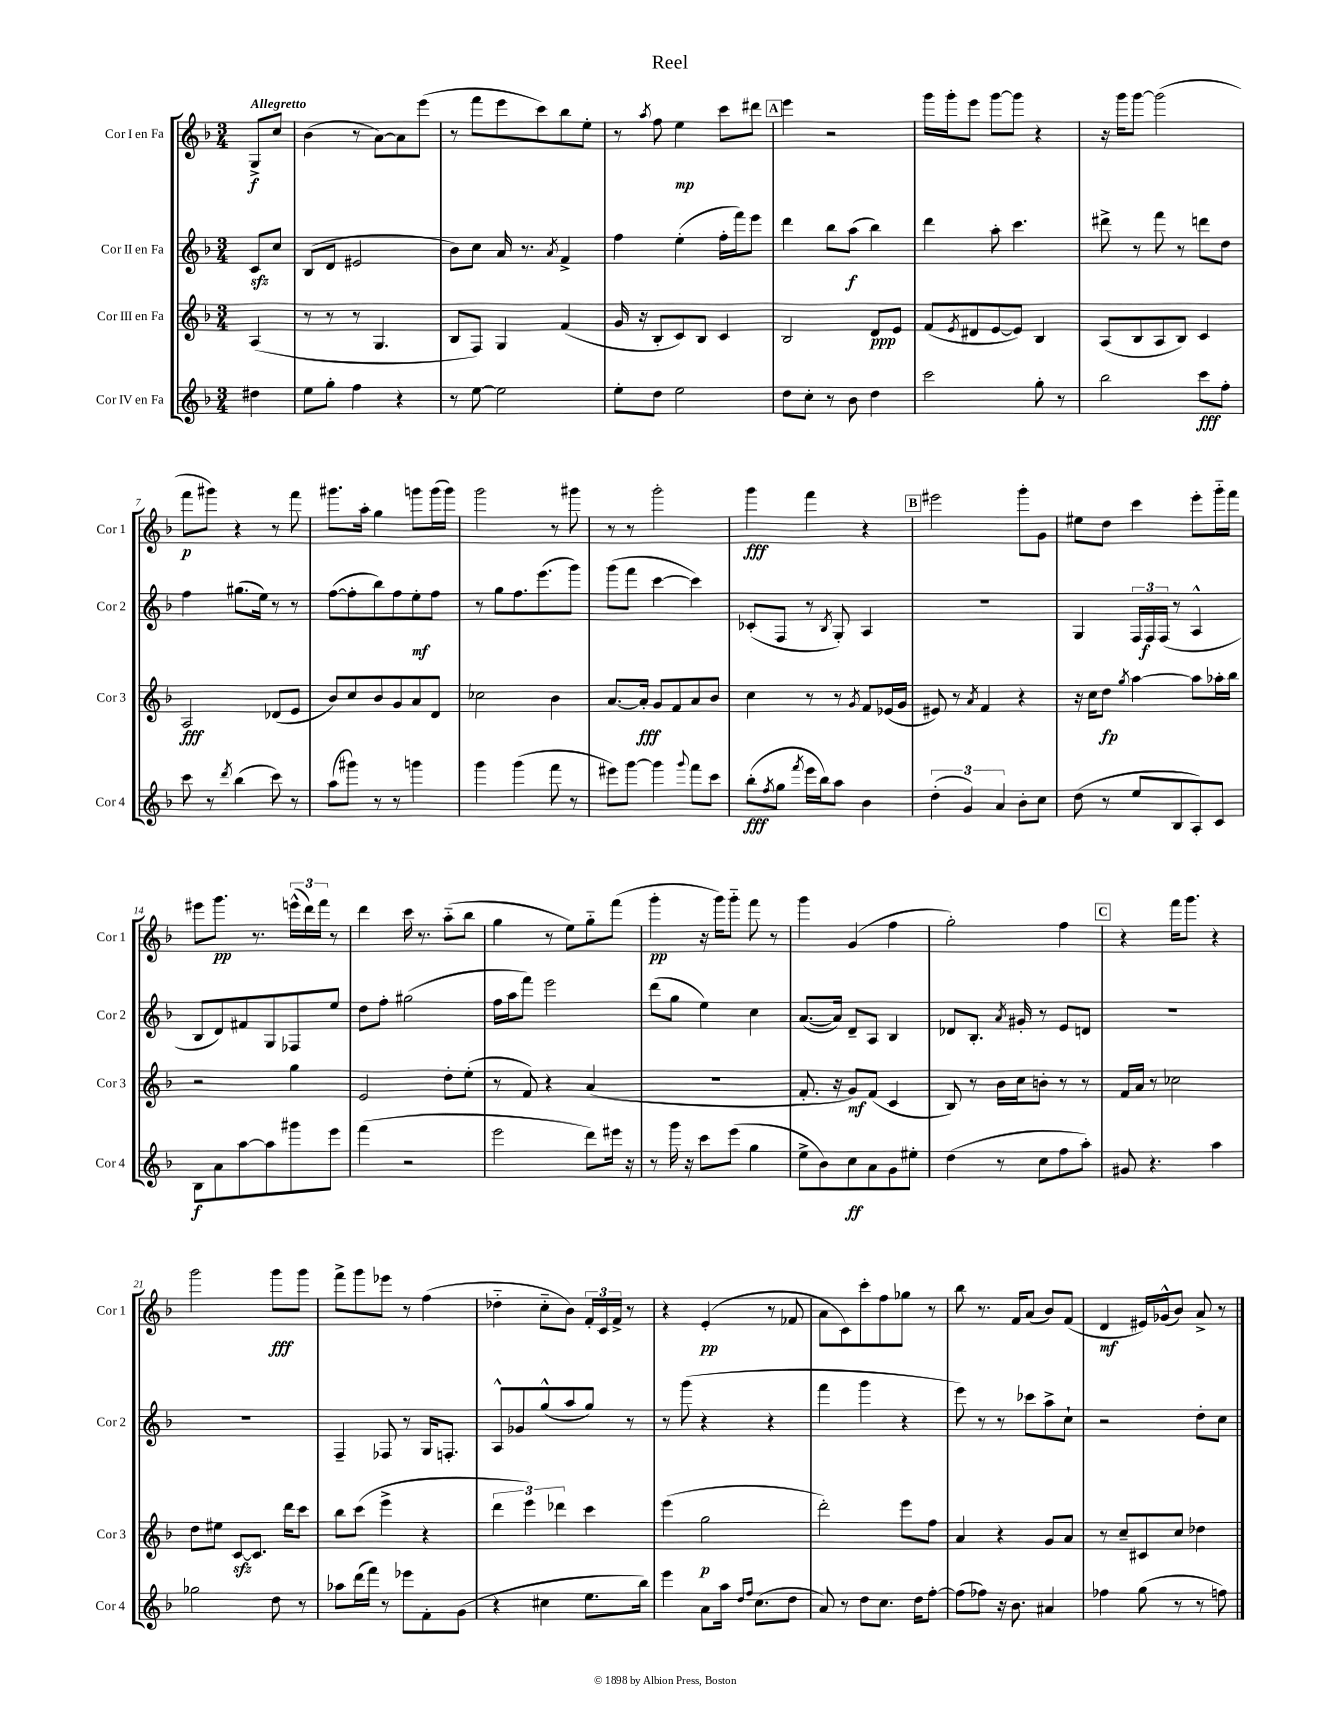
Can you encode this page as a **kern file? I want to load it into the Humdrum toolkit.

**kern	**kern	**kern	**kern
*staff4	*staff3	*staff2	*staff1
*clefG2	*clefG2	*clefG2	*clefG2
*k[b-]	*k[b-]	*k[b-]	*k[b-]
*M3/4	*M3/4	*M3/4	*M3/4
4dd#\	(4A/	8c/L	8G^/L
.	.	8cc/J	8cc/J
=	=	=	=
8ee\L	8r	(8B-/L	(4b-\
8gg'\J	8r	8d/J	.
4ff\	8r	2e#/	8r
.	4.G/	.	[8a\L)
4r	.	.	8a\]
.	.	.	(8eee\J
=	=	=	=
8r	8B-/L	8b-\L)	8r
[8ee\	8F/J)	8cc\J	8fff\L
2ee\]	4G/	16a/	8eee\
.	.	8.r	.
.	.	.	8ccc\)
.	.	8qa/	.
.	(4f/	4f^/	8bb-\
.	.	.	8ee'\J
=	=	=	=
8ee'\L	16g/	4ff\	8r
.	16r	.	.
.	.	.	8qaa/
8dd\J	8B-'/L	.	8ff\
2ee\	8c/)	(4ee'\	4ee\
.	8B-/J	.	.
.	4c/	16ff'\LL	8ccc\L
.	.	16fff\J)	.
.	.	8eee\J	8ddd#\J
=	=	=	=
8dd\L	2B-/	4ddd\	4eee\
8cc'\J	.	.	.
8r	.	8bb-\L	2r
8b-\	.	(8aa\J	.
4dd\	8d/L	4bb-\)	.
.	8e/J	.	.
=	=	=	=
2ccc\	(8f/L	4ddd\	16ggg\LL
.	.	.	16ggg'\J
.	8qe/	.	.
.	8d#/	.	8eee\J
.	[8e/	8aa'\	[8ggg\L
.	8e/]J)	4.ccc\	8ggg\]J
8gg'\	4B-/	.	4r
8r	.	.	.
=	=	=	=
2bb-\	(8A/L	8ddd#^\	16r
.	.	.	16ggg\LK
.	8B-/	8r	[8ggg\J
.	8A/	8fff\	(2ggg\]
.	8B-/J)	8r	.
8ccc\L	4c/	8ddd\L	.
8ff'\J	.	8dd\J	.
=	=	=	=
8ccc\	2A/	4ff\	8fff\L
8r	.	.	8ggg#\J)
8qddd/	.	.	.
(4bb-\	.	(8.gg#\L	4r
.	.	16ee\Jk)	.
8ccc\)	(8d-/L	8r	8r
8r	8e/J	8r	8fff\
=	=	=	=
(8aa\L	8b-/L)	([8ff\L	8.ggg#\L
8ggg#\J)	8cc/	8ff'\]	.
.	.	.	16aa'\Jk
8r	8b-/	8bb-\)	4gg\
8r	8g/	8ff\	.
4ggg\	8a/	8ee'\	8ggg\L
.	8d/J	8ff\J	(16ggg\L
.	.	.	16ggg\JJ)
=	=	=	=
4ggg\	2cc-\	8r	2ggg\
.	.	8gg\L	.
(4ggg\	.	8.ff\	.
.	.	(8.eee\	.
8fff\	4b-\	.	8r
8r	.	8ggg\J)	8ggg#\
=	=	=	=
8eee#\L)	[8.a/L	(8ggg\L	8r
[8ggg\J	.	8fff\J	8r
.	16a'/]Jk	.	.
4ggg\]	8g/L	[4ccc\	2ggg'\
.	8f/	.	.
8qqggg/	.	.	.
8fff\L	8a/	4ccc\])	.
8ccc\J	8b-/J	.	.
=	=	=	=
(8bb-'\L	4cc\	(8c-'/L	4ggg\
8qff/	.	.	.
8gg\J	.	8F/J	.
8qfff/	.	.	.
16eee\LL	8r	8r	4fff\
16bb-\J)	.	.	.
.	.	8qB-/	.
8aa\J	8r	8G'/)	.
.	8qg/	.	.
4b-\	8f/L	4A/	4r
.	(16e-/L	.	.
.	16g/JJ	.	.
=	=	=	=
(6dd'\	8e#/)	2.r	2eee#\
.	8r	.	.
6g/)	.	.	.
.	8qa/	.	.
.	4f/	.	.
6a/	.	.	.
8b-'\L	4r	.	8ggg'\L
8cc\J	.	.	8g\J
=	=	=	=
(8dd\	16r	4G/	8ee#\L
.	16cc\LK	.	.
8r	8dd\J	.	8dd\J
.	8qgg/	.	.
8ee/L	[4aa\	24F/LL	4ccc\
.	.	24F/	.
.	.	(24F/JJ	.
8B-/	.	8r	.
8A'/)	8aa\]L	4A^^/	8eee'\L
8c/J	16aa-'\L	.	16ggg'~\L
.	16bb-\JJ	.	16fff\JJ
=	=	=	=
8B-\L	2r	8B-/L	8eee#\L
8a\	.	8d/)	8.ggg\J
[8aa\	.	8f#/	.
.	.	.	8.r
8aa\]	.	8G/	.
8ggg#\	4gg\	8F-/	(24eee^^\LL
.	.	.	24ddd\)
.	.	.	24fff\JJ
8eee\J	.	8ee/J	8r
=	=	=	=
(4fff\	2e/	8dd\L	4ddd\
.	.	8ff'\J	.
2r	.	(2gg#\	16ccc\
.	.	.	8.r
.	8dd'\L	.	(8aa'~\L
.	(8ee'\J	.	8bb-\J
=	=	=	=
2eee\	8r	16ff\LL	4gg\
.	.	16aa\J	.
.	8f/)	8fff\J)	.
.	4r	2eee\	8r
.	.	.	8ee\L)
8ddd\L)	(4a/	.	8gg'~\
16eee#\Jk	.	.	(8fff\J
16r	.	.	.
=	=	=	=
8r	2.r	(8ddd\L	4ggg'\
16ggg\	.	8gg\J	.
16r	.	.	.
8ccc\L	.	4ee\)	16r
.	.	.	16ggg\LK)
(8eee\J	.	.	8ggg'~\J
4gg\	.	4cc\	8fff\
.	.	.	8r
=	=	=	=
8ee^\L	8.f'/	([8.a/L	4ggg\
8b-\)	.	.	.
.	16r	16a/]Jk)	.
8cc\	8g/L)	8d~/L	(4g/
8a\	(8f/J	8A/J	.
8g\	4c/	4B-/	4ff\
8ee#'\J	.	.	.
=	=	=	=
(4dd\	8B-/)	8d-/L	2gg'\)
.	8r	8.B-'/J	.
8r	16b-\LL	.	.
.	.	8qa/	.
.	16cc\J	16g#'/	.
8cc\L	8b'\J	8r	.
8ff\	8r	8e/L	4ff\
8aa'\J)	8r	8d/J	.
=	=	=	=
8g#/	16f/LL	2.r	4r
.	16a/JJ	.	.
4.r	8r	.	.
.	2cc-\	.	16fff\LK
.	.	.	8.ggg\J
4aa\	.	.	4r
=	=	=	=
2gg-\	8dd\L	2.r	2ggg\
.	8ee#\J	.	.
.	[8c/L	.	.
.	8.c/]J	.	.
8dd\	.	.	8ggg\L
.	16ddd\LK	.	.
8r	8ccc\J	.	8ggg\J
=	=	=	=
8aa-\L	8bb-\L	4F~/	8fff^\L
(16ddd\L	(8ccc\J	.	8ggg\
16fff\JJ)	.	.	.
8r	4eee^\	8F-/	8eee-\J
8eee-\L	.	8r	8r
8f'\	4r	16G/LK	(4ff\
.	.	8.F'/J	.
(8g\J	.	.	.
=	=	=	=
4r	6ddd\	8A^^/L	4dd-'~\
.	.	8g-/	.
.	6eee\)	.	.
4cc#\	.	(8gg^^/	8cc'~\L
.	6ddd-\	.	.
.	.	8aa/	8b-\J)
8.ee\L	4ccc\	8gg/J)	24f'/LL
.	.	.	24c/
.	.	.	24f^/JJ
.	.	8r	8r
16bb-\Jk)	.	.	.
=	=	=	=
4eee\	(4eee\	8r	4r
.	.	(8ggg\	.
8a\L	2gg\	4r	(4e'/
16aa\Jk	.	.	.
16qqdd/LL	.	.	.
16qqff/JJ	.	.	.
(8.cc\L	.	.	.
.	.	4r	8r
8dd\J	.	.	8f-/
=	=	=	=
8a/)	2ddd'\)	4fff\	8a\L
8r	.	.	8c\)
8dd\L	.	4ggg\	8ccc'\
8.cc\J	.	.	8ff\
.	8eee\L	4r	8gg-\J
16dd\LK	.	.	.
[8ff'\J	8ff\J	.	8r
=	=	=	=
(8ff\]L	4a/	8eee\)	8bb-\
8ff-\J)	.	8r	8.r
16r	4r	8r	.
8.b-\	.	.	16f/LK
.	.	8ccc-\L	(8a/J
4a#/	8g/L	8aa^\	8b-/L)
.	8a/J	8cc`\J	(8f/J
=	=	=	=
4ff-\	8r	2r	4d/
.	8cc~/L	.	.
(8gg\	8c#/	.	16e#/LL)
.	.	.	(16g-^^/J
8r	8cc/J	.	8b-/J)
8r	4dd-\	8dd'\L	8a^/
8ff\)	.	8cc\J	8r
==	==	==	==
*-	*-	*-	*-
